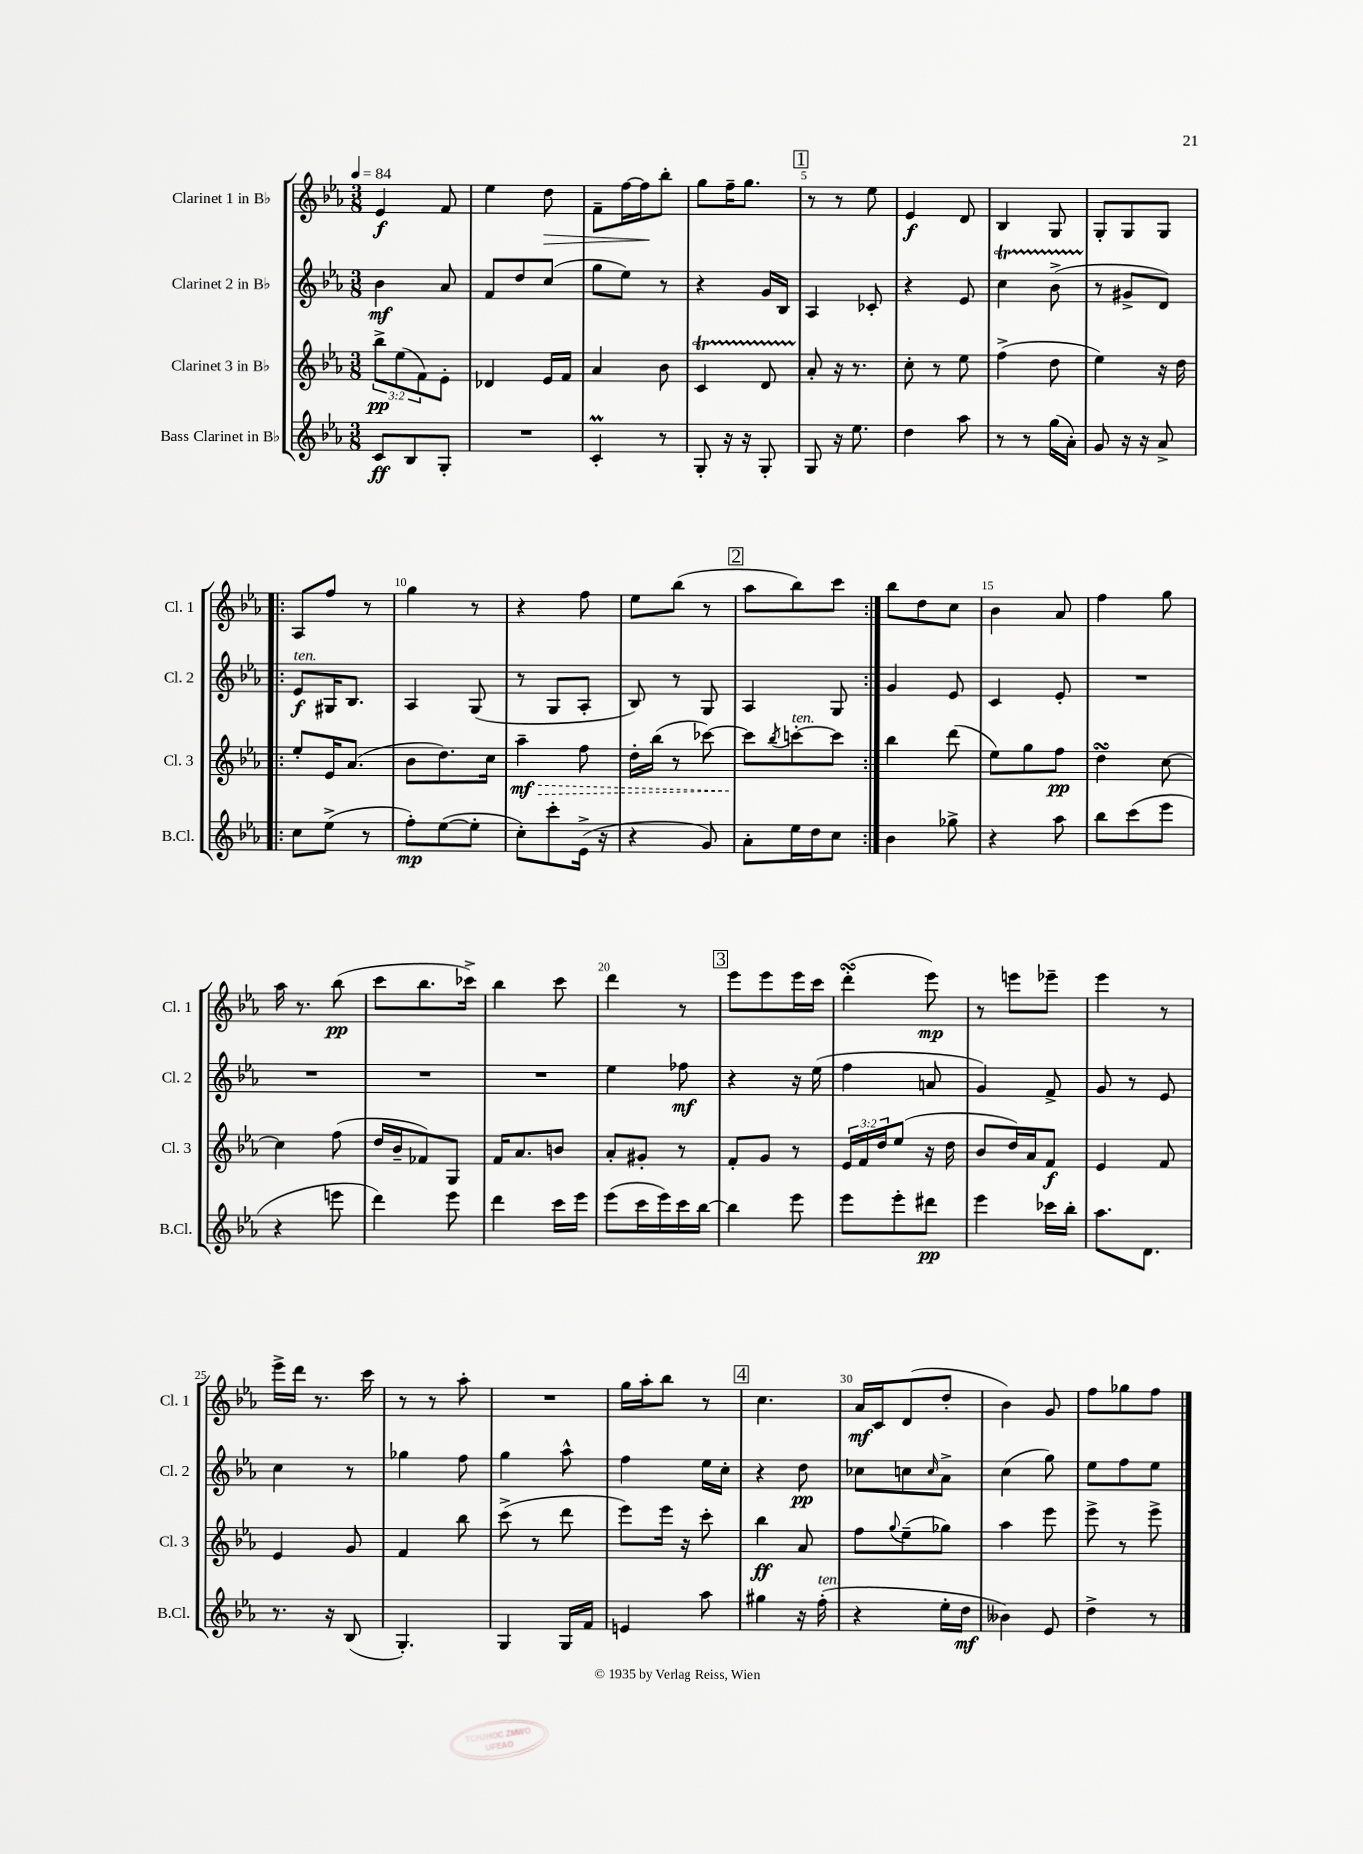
<<
\new StaffGroup <<
\new Staff = "s0" \with { instrumentName = "Clarinet 1 in Bb" shortInstrumentName = "Cl. 1" } {
    \clef treble \key ees \major \numericTimeSignature \time 3/8 \tempo 4 = 84
    ees'4\f f'8 |
    ees''4 d''8\> |
    f'8-- f''16~ f''16\! bes''8-. |
    g''8 f''16-- g''8. |
    \mark \markup { \box "1" } r8 r8 ees''8 |
    ees'4\f d'8 |
    bes4 g8 |
    g8-. g8 g8 |
    \repeat volta 2 { aes8 f''8 r8 |
    g''4 r8 |
    r4 f''8 |
    ees''8 bes''8( r8 |
    \mark \markup { \box "2" } aes''8 bes''8) c'''8 | }
    bes''8 d''8 c''8 |
    bes'4 aes'8 |
    f''4 g''8 |
    aes''16 r8. bes''8\pp( |
    c'''8 bes''8. ces'''16->) |
    bes''4 c'''8 |
    d'''4 r8 |
    \mark \markup { \box "3" } ees'''8 ees'''8 ees'''16 c'''16 |
    d'''4-.\turn( ees'''8\mp) |
    r8 e'''8 ees'''8-- |
    ees'''4 r8 |
    ees'''16-> d'''16 r8. c'''16 |
    r8 r8 aes''8-. |
    R4. |
    g''16 aes''16-. bes''8 r8 |
    \mark \markup { \box "4" } c''4. |
    aes'16\mf c'16 d'8( d''8-. |
    bes'4) g'8 |
    f''8 ges''8 f''8 \bar "|." |
}
\new Staff = "s1" \with { instrumentName = "Clarinet 2 in Bb" shortInstrumentName = "Cl. 2" } {
    \clef treble \key ees \major \numericTimeSignature \time 3/8
    bes'4\mf aes'8 |
    f'8 d''8 c''8( |
    g''8 ees''8) r8 |
    r4 g'16 bes16 |
    \mark \markup { \box "1" } aes4 ces'8-. |
    r4 ees'8 |
    c''4\startTrillSpan bes'8->( |
    r8\stopTrillSpan gis'8-> d'8) |
    \repeat volta 2 { ees'8\f^\markup { \italic "ten." } gis16 bes8. |
    aes4 g8( |
    r8 g8 aes8-. |
    bes8) r8 g8 |
    \mark \markup { \box "2" } aes4 g8 | }
    g'4 ees'8 |
    c'4 ees'8-. |
    R4. |
    R4. |
    R4. |
    R4. |
    ees''4 fes''8\mf |
    \mark \markup { \box "3" } r4 r16 ees''16( |
    f''4 a'8 |
    g'4) f'8-> |
    g'8 r8 ees'8 |
    c''4 r8 |
    ges''4 f''8 |
    g''4 aes''8-^ |
    f''4 ees''16 c''16-. |
    \mark \markup { \box "4" } r4 d''8\pp |
    ces''8 c''8 \grace { c''16 } aes'8-> |
    c''4( g''8) |
    ees''8 f''8 ees''8 \bar "|." |
}
\new Staff = "s2" \with { instrumentName = "Clarinet 3 in Bb" shortInstrumentName = "Cl. 3" } {
    \clef treble \key ees \major \numericTimeSignature \time 3/8 \override Staff.TupletNumber.text = #tuplet-number::calc-fraction-text
    \tuplet 3/2 { bes''8->\pp ees''8( f'8) } ees'8-. |
    des'4 ees'16 f'16 |
    aes'4 bes'8 |
    c'4\startTrillSpan d'8 |
    \mark \markup { \box "1" } aes'8-.\stopTrillSpan r16 r8. |
    c''8-. r8 ees''8 |
    f''4->( d''8 |
    ees''4) r16 d''16 |
    \repeat volta 2 { ees''8-. ees'16 aes'8.( |
    bes'8 d''8.) c''16 |
    \once \override Hairpin.style = #'dashed-line aes''4--\mf\> f''8 |
    d''16-. bes''16( r8 ces'''8~) |
    \mark \markup { \box "2" } ces'''8\! \acciaccatura { bes''8 } c'''8~-.^\markup { \italic "ten." } c'''8 | }
    bes''4 d'''8( |
    ees''8) g''8 f''8\pp |
    d''4\turn c''8~ |
    c''4 f''8( |
    d''16 bes'16-- fes'8) g8 |
    f'16 aes'8. b'8 |
    aes'8-. gis'8-. r8 |
    \mark \markup { \box "3" } f'8-. g'8 r8 |
    \tuplet 3/2 { ees'16 f'16 d''16 } ees''8( r16 d''16 |
    bes'8 d''16) aes'16 f'8\f |
    ees'4 f'8 |
    ees'4 g'8 |
    f'4 bes''8 |
    c'''8->( r8 d'''8 |
    ees'''8) ees'''16 r16 c'''8-. |
    \mark \markup { \box "4" } bes''4\ff aes'8 |
    f''8 \appoggiatura { g''8 } ees''8--( ges''8) |
    aes''4 ees'''8 |
    ees'''8-> r8 ees'''8-> \bar "|." |
}
\new Staff = "s3" \with { instrumentName = "Bass Clarinet in Bb" shortInstrumentName = "B.Cl." } {
    \clef treble \key ees \major \numericTimeSignature \time 3/8
    c'8\ff bes8 g8-. |
    R4. |
    c'4-.\prall r8 |
    g8-. r16 r16 g8-. |
    \mark \markup { \box "1" } g8 r16 ees''8. |
    d''4 aes''8 |
    r8 r8 g''16( aes'16-.) |
    g'8 r16 r16 aes'8-> |
    \repeat volta 2 { c''8 ees''8->( r8 |
    f''8-.\mp) ees''8~( ees''8-. |
    c''8-.) c'''8-. ees'16->( r16 |
    r4 g'8) |
    \mark \markup { \box "2" } aes'8-. ees''16 d''16 c''8 | }
    bes'4 ges''8-> |
    r4 aes''8 |
    bes''8 c'''8( ees'''8 |
    r4 e'''8 |
    d'''4) ees'''8 |
    d'''4 c'''16 ees'''16 |
    ees'''8( c'''16 ees'''16) c'''16 bes''16~ |
    \mark \markup { \box "3" } bes''4 ees'''8 |
    ees'''8 ees'''8-. dis'''8\pp |
    ees'''4 ces'''16 bes''16-. |
    aes''8. d'8. |
    r8. r16 bes8( |
    g4.-.) |
    g4 g16 f'16 |
    e'4 aes''8 |
    \mark \markup { \box "4" } gis''4 r16 f''16-.^\markup { \italic "ten." }( |
    r4 ees''16-. d''16\mf |
    beses'4) ees'8 |
    d''4-> r8 \bar "|." |
}
>>
>>
\layout { \context { \Score \override BarNumber.break-visibility = ##(#f #t #t) barNumberVisibility = #(every-nth-bar-number-visible 5) } }
